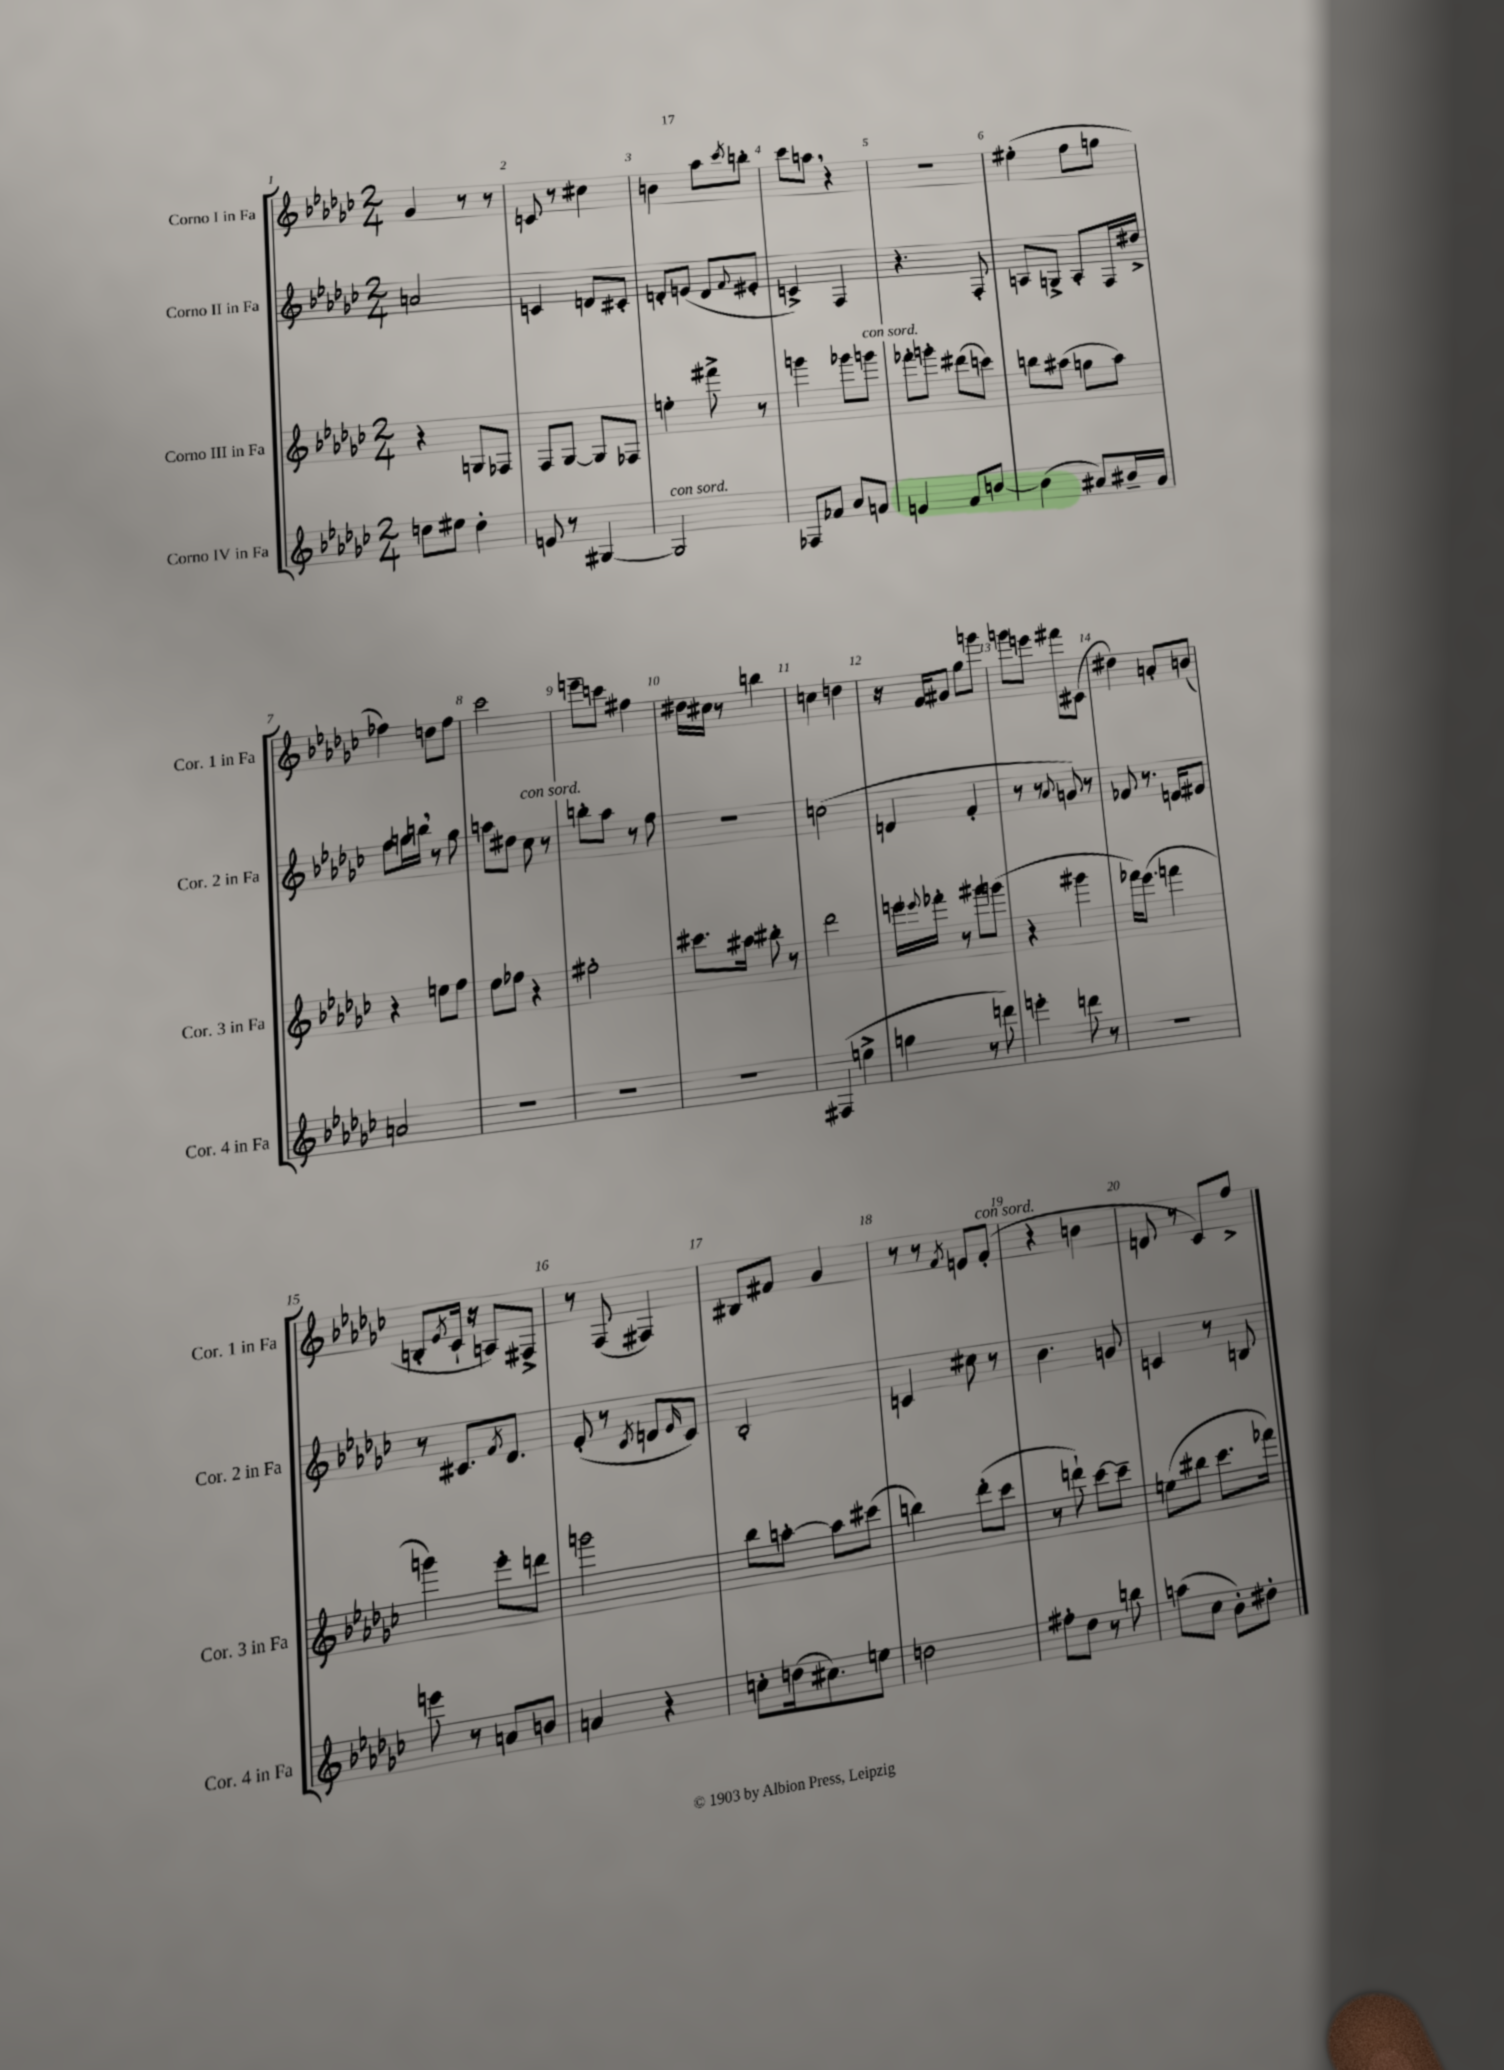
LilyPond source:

<<
\new StaffGroup <<
\new Staff = "s0" \with { instrumentName = "Corno I in Fa" shortInstrumentName = "Cor. 1 in Fa" } {
    \clef treble \key ges \major \numericTimeSignature \time 2/4
    ges'4 r8 r8 |
    c'8 r8 cis''4 |
    b'4 aes''8 \acciaccatura { ces'''8 } b''8-. |
    ces'''8 a''8 \breathe r4 |
    R2 |
    eis''4-.( f''8 g''8 |
    fes''4) d''8 fes''8 |
    ces'''2 |
    e'''8-- c'''8 fis''4 |
    dis''16 cis''16 r8 b''4 |
    c''4 d''4 |
    r16 f'16 gis'8 ges''8 g'''8 |
    g'''8 e'''8 fis'''8 cis'8( |
    dis''4) a'8-. b'8( |
    b8-. \acciaccatura { ees'8 } ces'16-! r16 a8) fis8-> |
    r8 f8( fis4) |
    bis8 fis'8 ges'4 |
    r8 r8 \acciaccatura { f'8 } e'8 f'8-.^\markup { \italic "con sord." }( |
    r4 b'4 |
    d'8 r8 ces'8) f''8-> \bar "|." |
}
\new Staff = "s1" \with { instrumentName = "Corno II in Fa" shortInstrumentName = "Cor. 2 in Fa" } {
    \clef treble \key ges \major \numericTimeSignature \time 2/4
    a'2 |
    c'4 d'8 cis'8-. |
    d'8-. e'8( d'8 \appoggiatura { f'8 } eis'8-. |
    c'4->) f4 |
    r4. f8-. |
    a8 g8-> a8-. f16 dis''16-> |
    f''8 g''16 b''16 \breathe r8 g''8 |
    a''8 dis''8 ces''8^\markup { \italic "con sord." } r8 |
    b''8-. aes''8 r8 f''8 |
    R2 |
    c''2( |
    d'4 f'4-. |
    r8 r8 \appoggiatura { aes'8 } g'8) r8 |
    fes'8 r8. d'16 eis'8 |
    r8 cis'8. \acciaccatura { f'8 } des'8. |
    ees'8-.( r8 \acciaccatura { ces'8 } d'8 \grace { ees'16 } ces'8) |
    bes2-. |
    c'4 cis''8 r8 |
    bes'4. g'8 |
    c'4 r8 b8 \bar "|." |
}
\new Staff = "s2" \with { instrumentName = "Corno III in Fa" shortInstrumentName = "Cor. 3 in Fa" } {
    \clef treble \key ges \major \numericTimeSignature \time 2/4
    r4 g8 fes8 |
    f8 ges8~ ges8 fes8 |
    e''4-. fis'''8-> r8 |
    g'''4 ges'''8 g'''8^\markup { \italic "con sord." } |
    fes'''8-. g'''8-. dis'''8( c'''8) |
    b''8 ais''8( g''8 ais''8) |
    r4 e''8 f''8 |
    ees''8 fes''8 r4 |
    fis''2-. |
    cis'''8. ais''16 bis''8-. r8 |
    des'''2 |
    e'''16 \appoggiatura { ees'''8 } fes'''16-. r8 gis'''8 g'''8( |
    r4 gis'''4 |
    fes'''16) ees'''8.( f'''4 |
    g'''4) ees'''8-. d'''8 |
    g'''2 |
    bes''8 a''8~-. a''8 cis'''8( |
    b''4) des'''8-.( ces'''8 |
    r8 d'''8-!) ces'''8~ ces'''8-- |
    e''8( bis''8 ces'''8. fes'''16) \bar "|." |
}
\new Staff = "s3" \with { instrumentName = "Corno IV in Fa" shortInstrumentName = "Cor. 4 in Fa" } {
    \clef treble \key ges \major \numericTimeSignature \time 2/4
    d''8 eis''8 d''4-. |
    e'8 r8 gis4~ |
    gis2^\markup { \italic "con sord." } |
    fes8 fes'8 aes'8 f'8 |
    e'4 f'8 b'8~ |
    b'4( ais'8) bis'16-- ges'16 |
    a'2 |
    R2 |
    R2 |
    R2 |
    fis4( e''4-> |
    g''4 r8 d'''8) |
    e'''4-. d'''8 r8 |
    R2 |
    e'''8 r8 a'8 b'8 |
    a'4 r4 |
    c''8-. d''16( cis''8.) e''8 |
    d''2 |
    fis''8-. des''8 r8 b''8 |
    a''8( ces''8 bes'8-.) dis''8-. \bar "|." |
}
>>
>>
\layout { \context { \Score \override BarNumber.break-visibility = ##(#f #t #t) barNumberVisibility = #all-bar-numbers-visible } }
